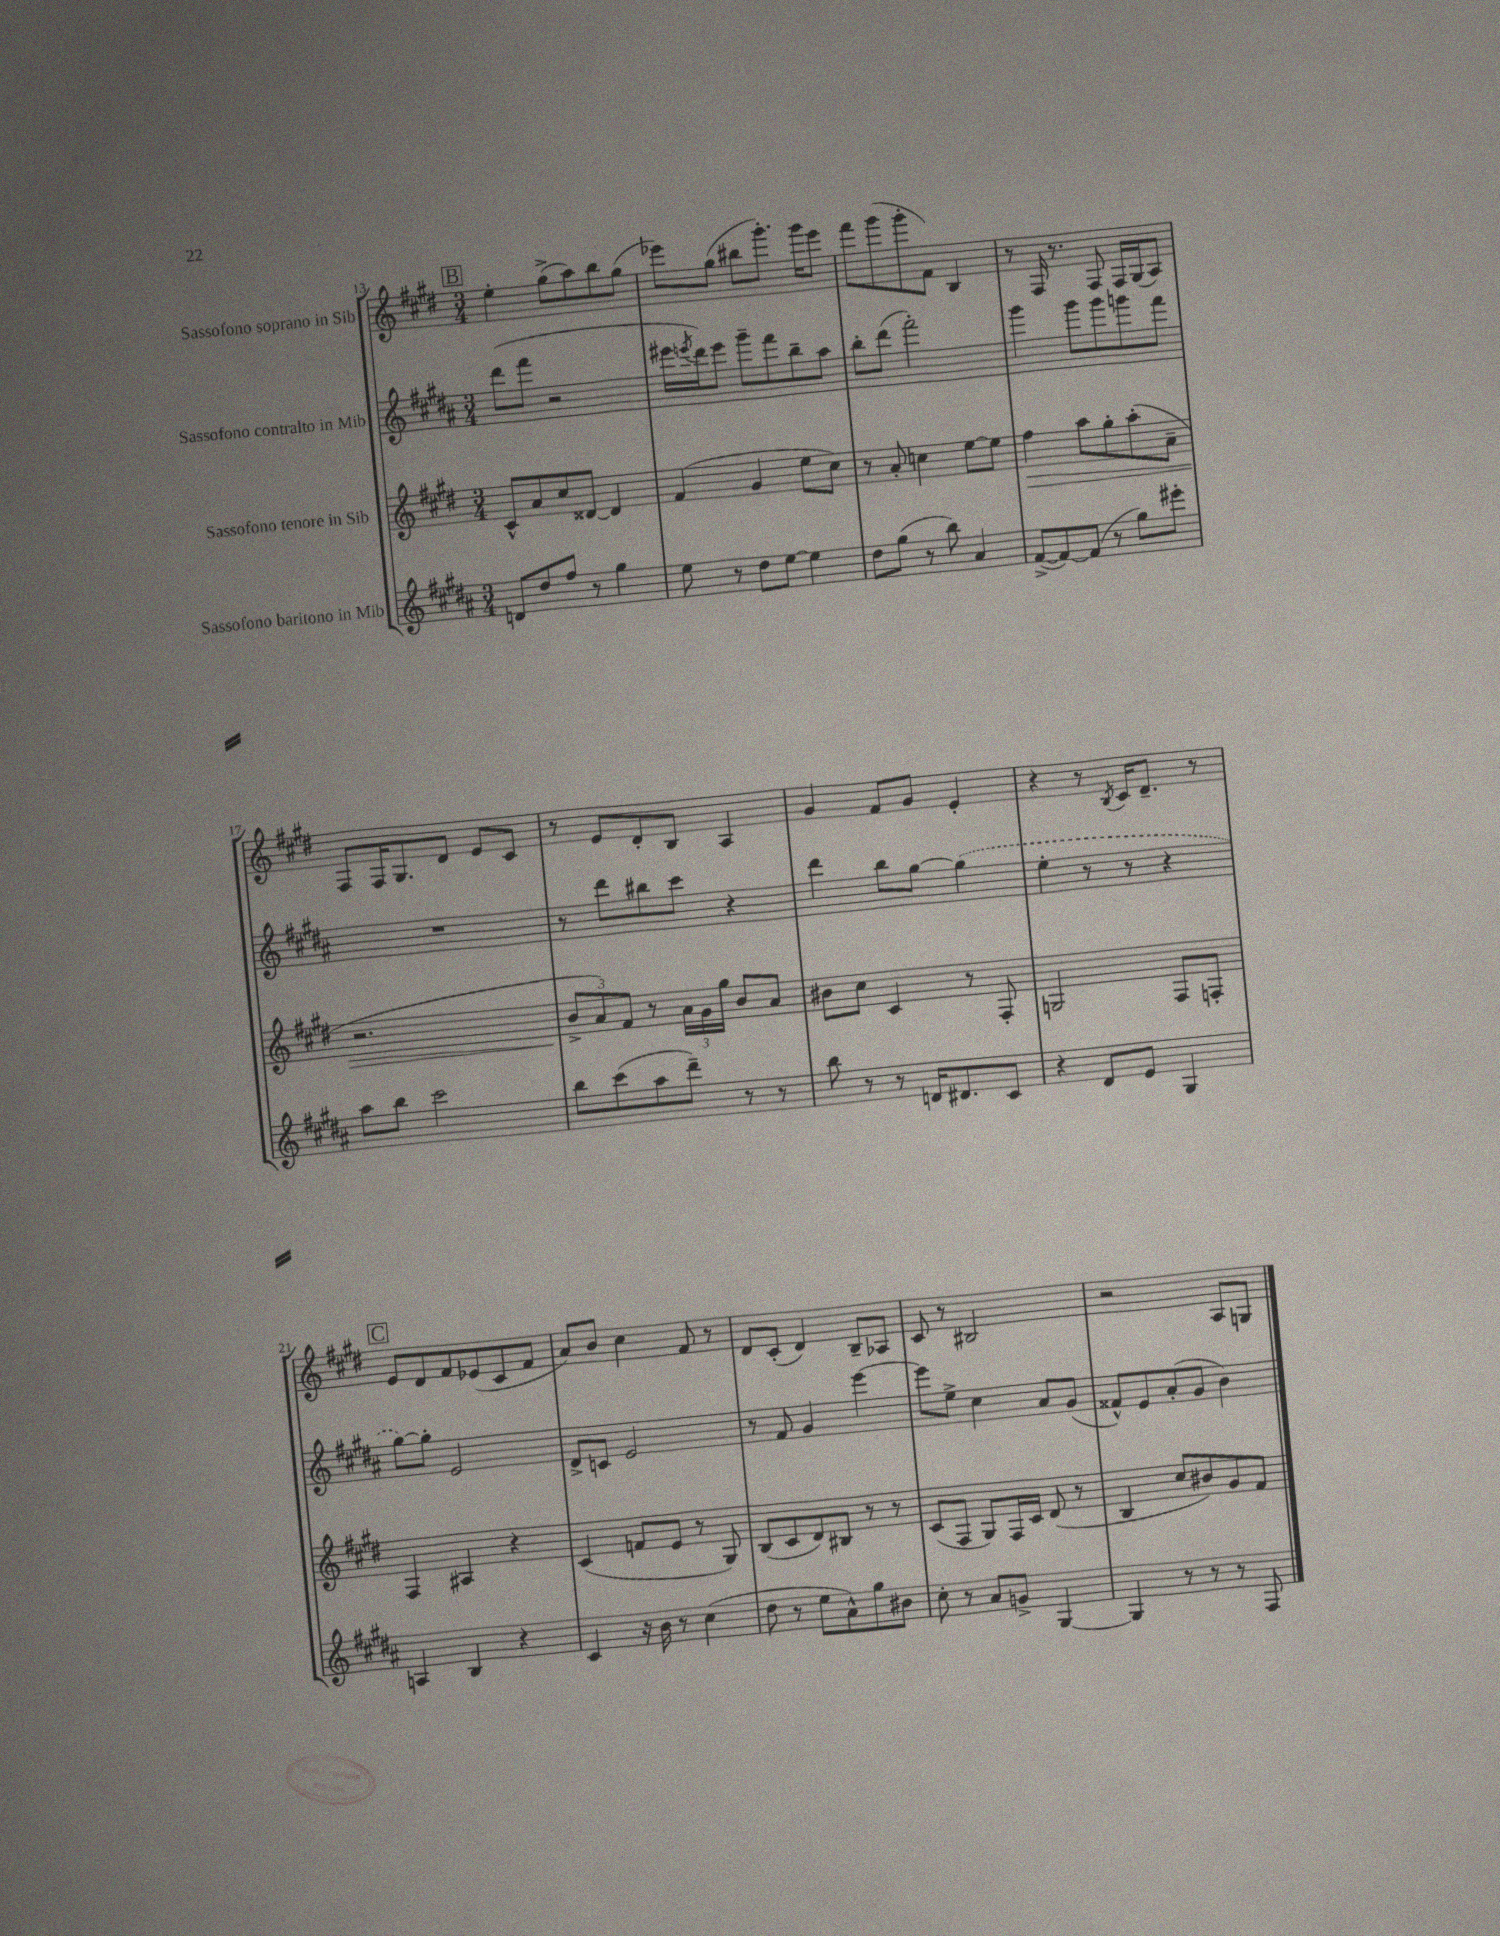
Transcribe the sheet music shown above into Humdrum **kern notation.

**kern	**kern	**kern	**kern
*staff4	*staff3	*staff2	*staff1
*clefG2	*clefG2	*clefG2	*clefG2
*k[f#c#g#d#a#]	*k[f#c#g#d#]	*k[f#c#g#d#a#]	*k[f#c#g#d#]
*M3/4	*M3/4	*M3/4	*M3/4
8d/L	8c#^^/L	(8ddd#\L	4ee'\
8dd#/	8a/	8fff#\J	.
8ff#/J	8cc#/	2r	(8gg#^\L
8r	[8d##/J	.	8aa\)
4gg#\	4d##/]	.	8bb\
.	.	.	(8gg#\J
=	=	=	=
8ee\	(4f#/	16eee#\LL	8eee-\L)
.	.	8qeee/	.
.	.	16ddd#\J)	.
8r	.	8eee\J	(8gg#\J
8dd#\L	4g#/	8ggg#~\L	8bb#\L
[8ee\J	.	8fff#\	8.ggg#'\J)
4ee\]	8ee\L	8bb~\	.
.	.	.	16ggg#\LK
.	8cc#\J)	8aa#\J	8eee-\J
=	=	=	=
8dd#\L	8r	8bb'\L	8fff#\L
(8gg#\J	8a'/	(8ddd#\J	(8ggg#\
8r	4cc\	2fff#'\)	8ggg#'\
8bb\)	.	.	8f#\J)
4a#/	[8ee\L	.	4B/
.	8ee\]J	.	.
=	=	=	=
([8f#^/L	4ff#\	4ggg#\	8r
8f#/_)	.	.	16F#/
.	.	.	8.r
(8f#/]J	8aa\L	8ggg#\L	.
8r	8gg#'\	8ggg#\	8F#/
8gg#\L)	(8aa'\	8ggg\	16F#/LL
.	.	.	(16G#/J
8eee#'\J	8a~\J	8fff#\J	8A/J)
=	=	=	=
8aa#\L	2.r	2.r	8F#/L
8bb\J	.	.	16F#/K
.	.	.	8.G#/
2ccc#\	.	.	.
.	.	.	8d#/J
.	.	.	8e/L
.	.	.	8c#/J
=	=	=	=
8bb\L	12b^/L	8r	8r
.	12a/)	.	.
(8ccc#\	.	8ddd#\L	8e/L
.	12f#/J	.	.
8aa#\	8r	8bb#\	8d#'/
8ddd#~\J)	24a\LL	8ccc#\J	8B/J
.	24g#\	.	.
.	24gg#\JJ	.	.
8r	8b/L	4r	4A/
8r	8a/J	.	.
=	=	=	=
8bb\	8b#\L	4ddd#\	4g#/
8r	8cc#\J	.	.
8r	4c#/	8bb\L	8f#/L
16d/LK	.	[8gg#\J	8g#/J
8.d#/	.	.	.
.	8r	(4gg#\]	4e'/
8c#/J	8F#'/	.	.
=	=	=	=
4r	2G/	4ee'\	4r
8d#/L	.	8r	8r
.	.	.	8qB/
8e/J	.	8r	16c#/LK
.	.	.	8.d#~/J
4G#/	8F#/L	4r	.
.	8F'/J	.	8r
=	=	=	=
4A/	4F#/	[8gg#\L)	8e/L
.	.	8gg#'\]J	8d#/
4B/	4A#/	2e/	8f#/
.	.	.	(8e-/
4r	4r	.	8c#/
.	.	.	8f#/J
=	=	=	=
4c#/	(4c#/	8d#^/L	8a/L)
.	.	8c/J	8b/J
16r	8f/L	2e/	4cc#\
16b\	.	.	.
8r	8e/J	.	.
(4cc#\	8r	.	8f#/
.	8G#/)	.	8r
=	=	=	=
8dd#\	(8B/L	8r	8d#/L
8r	8c#/	8f#/	(8c#'/J
8ee\L	8d#/)	4g#/	4d#/)
8a#^^\)	8B#/J	.	.
8gg#\	8r	[4eee\	8B~/L
8b#\J	8r	.	8A-/J
=	=	=	=
8cc#'\	(8c#/L	8eee\]L	8c#/
8r	8F#/J	8ee^\J	8r
8a#/L	8G#/L)	4cc#\	2B#/
8g^/J	16F#/L	.	.
.	16c#/JJ	.	.
[4G#/	(8d#/	8a#/L	.
.	8r	(8g#/J	.
=	=	=	=
4G#/]	4B/	8f##^^/L)	2r
.	.	8e/	.
8r	8cc#/L	(8a#'/	.
8r	8b#/)	8g#/J	.
8r	8g#/	4b\)	8A/L
8F#/	8f#/J	.	8G/J
==	==	==	==
*-	*-	*-	*-
